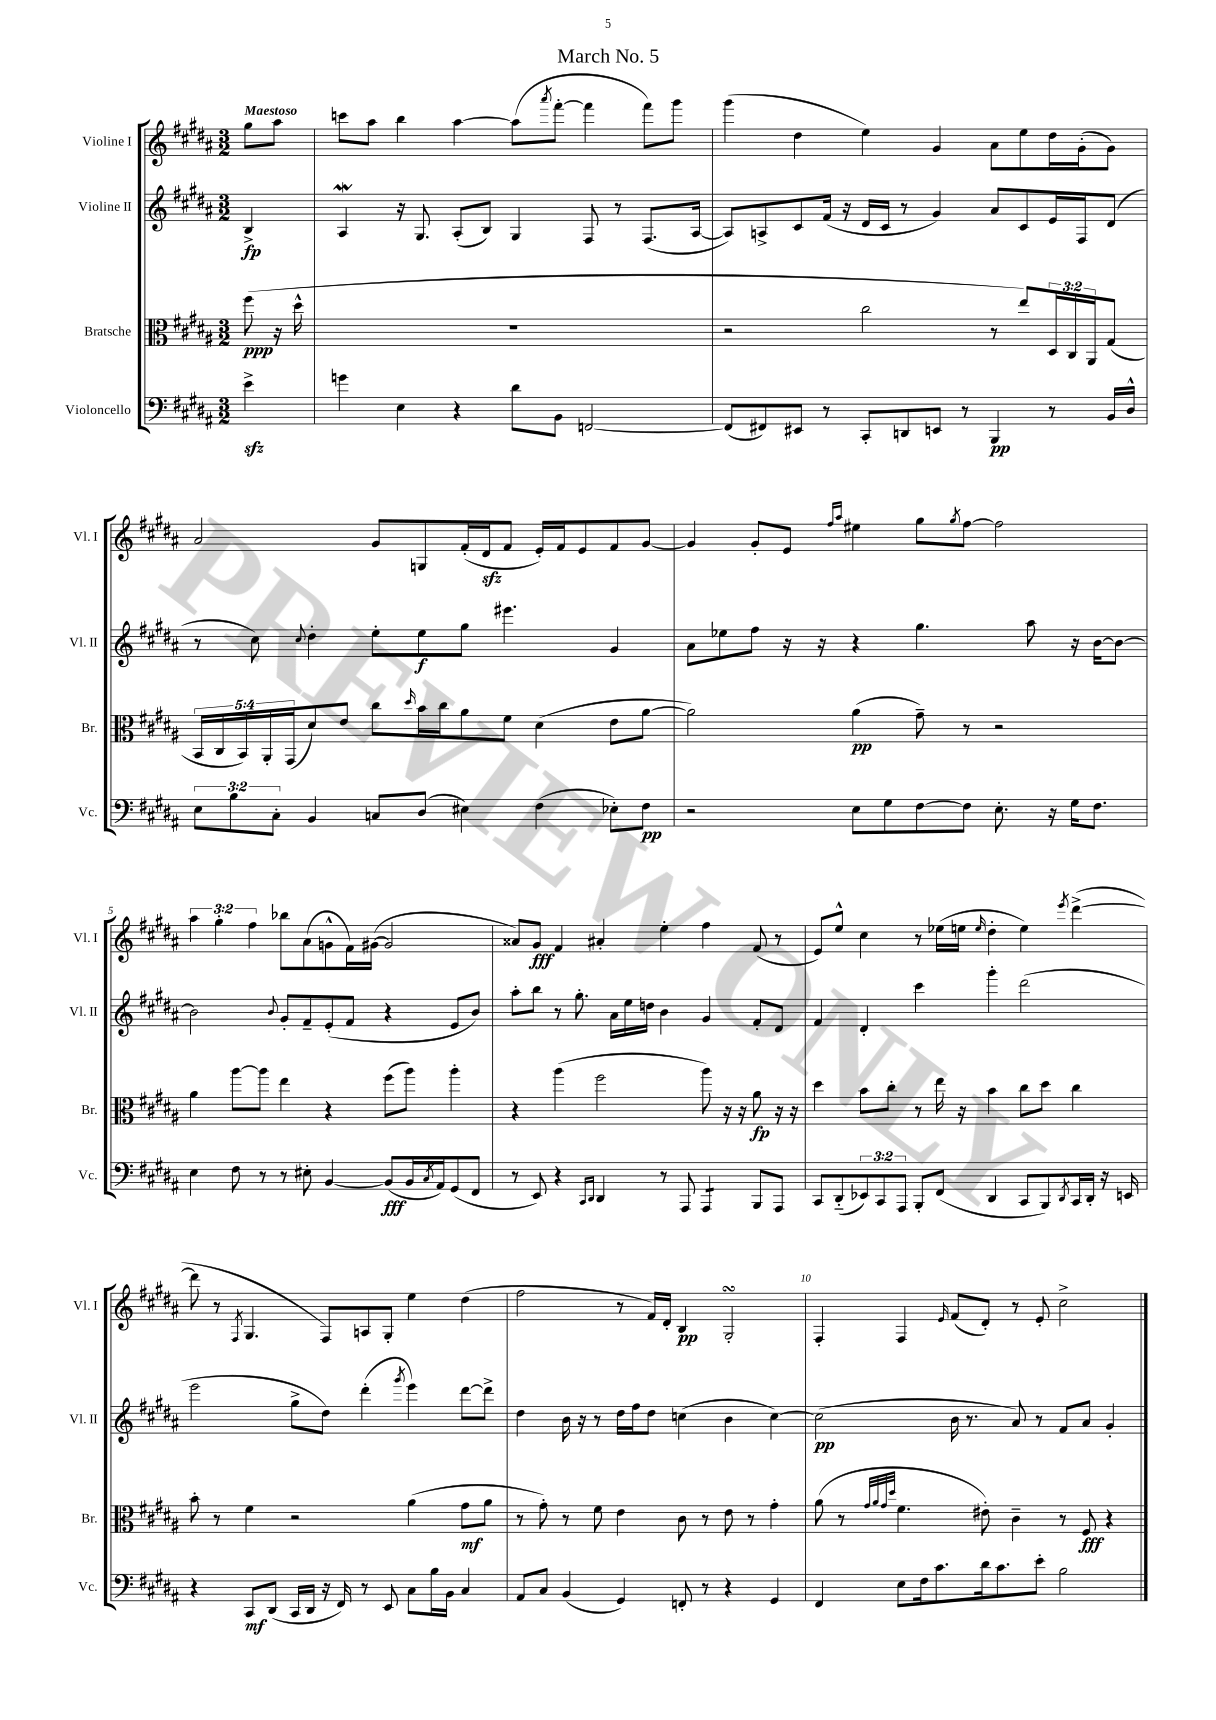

**kern	**dynam	**kern	**dynam	**kern	**dynam	**kern	**dynam
*part4	*part4	*part3	*part3	*part2	*part2	*part1	*part1
*staff4	*staff4	*staff3	*staff3	*staff2	*staff2	*staff1	*staff1
*I"Violoncello	*	*I"Bratsche	*	*I"Violine II	*	*I"Violine I	*
*I'Vc.	*	*I'Br.	*	*I'Vl. II	*	*I'Vl. I	*
*clefF4	*	*clefC3	*	*clefG2	*	*clefG2	*
*k[f#c#g#d#a#]	*	*k[f#c#g#d#a#]	*	*k[f#c#g#d#a#]	*	*k[f#c#g#d#a#]	*
*M3/2	*	*M3/2	*	*M3/2	*	*M3/2	*
=	=	=	=	=	=	=	=
!	!	!	!	!	!	!LO:TX:a:B:t=Maestoso	!
4ezz^\	.	(8ff#\	ppp	4B^/	fp	8gg#\L	.
.	.	16r	.	.	.	8aa#\J	.
.	.	16dd#^^\	.	.	.	.	.
=1	=1	=1	=1	=1	=1	=1	=1
4gn\	.	1.r	.	4A#W/	.	8cccn\L	.
.	.	.	.	.	.	8aa#\J	.
4E\	.	.	.	16r	.	4bb\	.
.	.	.	.	8.G#/	.	.	.
4r	.	.	.	(8A#'/L	.	[4aa#\	.
.	.	.	.	8B/J)	.	.	.
8d#\L	.	.	.	4G#/	.	(8aa#\L]	.
.	.	.	.	.	.	8qaaa#/	.
8BB\J	.	.	.	.	.	[8fff#'\J	.
[2FFn/	.	.	.	8F#/	.	4fff#\]	.
.	.	.	.	8r	.	.	.
.	.	.	.	(8.F#/L	.	8fff#\L)	.
.	.	.	.	.	.	8ggg#\J	.
.	.	.	.	[16A#/Jk	.	.	.
=2	=2	=2	=2	=2	=2	=2	=2
(8FF/L]	.	2r	.	8A#/L])	.	(4ggg#\	.
8FF#X/)	.	.	.	8An^/	.	.	.
8EE#X/J	.	.	.	8c#/	.	4dd#\	.
8r	.	.	.	(16f#/Jk	.	.	.
.	.	.	.	16r	.	.	.
8CC#'/L	.	2cc#\	.	16d#/LL	.	4ee\)	.
.	.	.	.	16c#/JJ	.	.	.
8DDn/	.	.	.	8r	.	.	.
8EEn/J	.	.	.	4g#/)	.	4g#/	.
8r	.	.	.	.	.	.	.
4BBB/	pp	8r	.	8a#/L	.	8a#\L	.
.	.	8ee/L)	.	8c#/	.	8ee\	.
8r	.	24D#/L	.	16e/L	.	16dd#\L	.
.	.	24C#/	.	.	.	.	.
.	.	.	.	16F#/J	.	(16g#'\J	.
.	.	24AA#/J	.	.	.	.	.
16BB/LL	.	(8G#/J	.	(8d#/J	.	8g#\J)	.
16D#^^/JJ	.	.	.	.	.	.	.
!!LO:LB:g=z
=3	=3	=3	=3	=3	=3	=3	=3
12E\L	.	20BB/LL	.	8r	.	2a#/	.
.	.	20C#/	.	.	.	.	.
12B\	.	.	.	.	.	.	.
.	.	20BB/)	.	.	.	.	.
.	.	.	.	8cc#\)	.	.	.
.	.	20AA#'/	.	.	.	.	.
12C#'\J	.	.	.	.	.	.	.
.	.	(20GG#/J	.	.	.	.	.
.	.	.	.	8qqcc#/	.	.	.
4BB/	.	8d#/)	.	4dd#'\	.	.	.
.	.	8e/J	.	.	.	.	.
8Cn/L	.	8cc#\L	.	8ee'\L	.	8g#/L	.
.	.	16qqdd#/	.	.	.	.	.
(8D#/J	.	16b\L	.	8ee\	f	8Gn/	.
.	.	16cc#\J	.	.	.	.	.
4E#X\)	.	8a#\	.	8gg#\J	.	(16f#'/L	.
.	.	.	.	.	.	16d#zz/J	.
.	.	8f#\J	.	4.eee#X\	.	8f#/J	.
(4F#\	.	(4d#\	.	.	.	16e'/LL)	.
.	.	.	.	.	.	16f#/J	.
.	.	.	.	.	.	8e/	.
8E-X'\L)	.	8e\L	.	4g#/	.	8f#/	.
8F#\J	pp	[8a#\J	.	.	.	[8g#/J	.
=4	=4	=4	=4	=4	=4	=4	=4
2r	.	2a#\])	.	8a#\L	.	4g#/]	.
.	.	.	.	8ee-X\	.	.	.
.	.	.	.	8ff#\J	.	8g#'/L	.
.	.	.	.	16r	.	8e/J	.
.	.	.	.	16r	.	.	.
.	.	.	.	.	.	16qqff#/LL	.
.	.	.	.	.	.	16qqaa#/JJ	.
8E\L	.	(4a#\	pp	4r	.	4ee#X\	.
8G#\	.	.	.	.	.	.	.
[8F#\	.	8g#~\)	.	4.gg#\	.	8gg#\L	.
.	.	.	.	.	.	8qgg#/	.
8F#\J]	.	8r	.	.	.	[8ff#\J	.
8.E'\	.	2r	.	.	.	2ff#\]	.
.	.	.	.	8aa#\	.	.	.
16r	.	.	.	.	.	.	.
16G#\KL	.	.	.	16r	.	.	.
8.F#\J	.	.	.	[16b\KL	.	.	.
.	.	.	.	8b\J_	.	.	.
!!LO:LB:g=z
=5	=5	=5	=5	=5	=5	=5	=5
4E\	.	4a#\	.	2b\]	.	6aa#\	.
.	.	.	.	.	.	6gg#'\	.
8F#\	.	[8aa#\L	.	.	.	.	.
.	.	.	.	.	.	6ff#\	.
8r	.	8aa#\J]	.	.	.	.	.
.	.	.	.	8qqb/	.	.	.
8r	.	4ee\	.	8g#'/L	.	8bb-X\L	.
8E#X'\	.	.	.	8f#~/	.	(8a#\	.
[4BB/	.	4r	.	(8e'/	.	8gn^^\	.
.	.	.	.	8f#/J	.	16f#\L)	.
.	.	.	.	.	.	([16g#X\JJ	.
(8BB/L]	fff	(8ff#\L	.	4r	.	2g#/]	.
16BB/L	.	8aa#\J)	.	.	.	.	.
8qC#/	.	.	.	.	.	.	.
16AA#/J)	.	.	.	.	.	.	.
(8GG#/	.	4aa#'\	.	8e/L	.	.	.
8FF#/J	.	.	.	8b/J)	.	.	.
=6	=6	=6	=6	=6	=6	=6	=6
8r	.	4r	.	8aa#'\L	.	8a##X/L)	.
8EE/)	.	.	.	8bb\J	.	8g#/J	fff
4r	.	(4aa#\	.	8r	.	4f#/	.
.	.	.	.	8.gg#'\	.	.	.
16qqCC#/LL	.	.	.	.	.	.	.
16qqDD#/JJ	.	.	.	.	.	.	.
4DD#/	.	2ff#\	.	.	.	4a#X'/	.
.	.	.	.	16a#\LL	.	.	.
.	.	.	.	16ee\	.	.	.
.	.	.	.	16ddn\JJ	.	.	.
8r	.	.	.	4b\	.	4ee'\	.
8AAA#/	.	.	.	.	.	.	.
*tremolo	*	*	*	*	*	*	*
8AAA#/L	.	8aa#\)	.	4g#/	.	4ff#\	.
8AAA#/J	.	16r	.	.	.	.	.
*Xtremolo	*	*	*	*	*	*	*
.	.	16r	.	.	.	.	.
8BBB/L	.	8a#\	fp	8f#'/L	.	(8f#/	.
8AAA#/J	.	16r	.	8d#/J	.	8r	.
.	.	16r	.	.	.	.	.
=7	=7	=7	=7	=7	=7	=7	=7
8CC#/L	.	4dd#\	.	4f#/	.	8e/L)	.
(8DD#/	.	.	.	.	.	8ee^^/J	.
12EE-X/)	.	8b\L	.	4d#'/	.	4cc#\	.
12CC#/	.	.	.	.	.	.	.
.	.	8cc#'\J	.	.	.	.	.
12AAA#/J	.	.	.	.	.	.	.
8BBB'/L	.	8r	.	4ccc#\	.	8r	.
(8FF#/J	.	16ee\	.	.	.	(16ee-X\LL	.
.	.	16r	.	.	.	16een\JJ	.
.	.	.	.	.	.	16qqee/	.
4DD#/	.	4b\	.	4ggg#'\	.	4dd#'\	.
8CC#/L	.	8cc#\L	.	(2ddd#\	.	4ee\)	.
8BBB/)	.	8dd#\J	.	.	.	.	.
8qDD#/	.	.	.	.	.	8qeee/	.
16CC#/L	.	4cc#\	.	.	.	([4ddd#^\	.
16DD#'/JJ	.	.	.	.	.	.	.
16r	.	.	.	.	.	.	.
16EEn/	.	.	.	.	.	.	.
!!LO:LB:g=z
=8	=8	=8	=8	=8	=8	=8	=8
4r	.	8b'\	.	2eee\	.	8ddd#\]	.
.	.	8r	.	.	.	8r	.
.	.	.	.	.	.	8qF#/	.
8CC#/L	mf	4f#\	.	.	.	4.G#/	.
(8DD#/J	.	.	.	.	.	.	.
16CC#/LL	.	2r	.	8gg#^\L	.	.	.
16DD#/JJ	.	.	.	.	.	.	.
16r	.	.	.	8dd#\J)	.	8F#/L)	.
16FF#/)	.	.	.	.	.	.	.
8r	.	.	.	(4ddd#'\	.	8An/	.
8EE/	.	.	.	.	.	8G#'/J	.
.	.	.	.	8qggg#/	.	.	.
8C#\L	.	(4a#\	.	4eee\)	.	4ee\	.
16B\L	.	.	.	.	.	.	.
16BB\JJ	.	.	.	.	.	.	.
4C#/	.	8g#\L	mf	[8ddd#\L	.	(4dd#\	.
.	.	8a#\J	.	8ddd#^\J]	.	.	.
=9	=9	=9	=9	=9	=9	=9	=9
8AA#/L	.	8r	.	4dd#\	.	2ff#\	.
8C#/J	.	8g#'\)	.	.	.	.	.
(4BB/	.	8r	.	16b\	.	.	.
.	.	.	.	16r	.	.	.
.	.	8f#\	.	8r	.	.	.
4GG#/)	.	4e\	.	16dd#\LL	.	8r	.
.	.	.	.	16ff#\J	.	.	.
.	.	.	.	8dd#\J	.	16f#/LL)	.
.	.	.	.	.	.	16d#'/JJ	.
8FFn'/	.	8c#\	.	(4ccn\	.	4B/	pp
8r	.	8r	.	.	.	.	.
4r	.	8e\	.	4b\	.	2G#sSSS'/	.
.	.	8r	.	.	.	.	.
4GG#/	.	4g#'\	.	[4cc\)	.	.	.
=10	=10	=10	=10	=10	=10	=10	=10
4FF#/	.	(8a#\	.	(2cc\]	pp	4F#'/	.
.	.	8r	.	.	.	.	.
.	.	32qqg#/LLL	.	.	.	.	.
.	.	32qqa#/	.	.	.	.	.
.	.	32qqg#/	.	.	.	.	.
.	.	32qqdd#/JJJ	.	.	.	.	.
8E\L	.	4.f#\	.	.	.	4F#/	.
16F#\k	.	.	.	.	.	.	.
8.c#\	.	.	.	.	.	.	.
.	.	.	.	.	.	16qqe/	.
.	.	.	.	16b\	.	(8f#/L	.
.	.	.	.	8.r	.	.	.
16d#\k	.	8e#X'\)	.	.	.	8d#'/J)	.
8.c#\	.	.	.	.	.	.	.
.	.	4c#~\	.	8a#/)	.	8r	.
8e'\J	.	.	.	8r	.	8e'/	.
2B\	.	8r	.	8f#/L	.	2cc#^\	.
.	.	8F#/	fff	8a#/J	.	.	.
.	.	4r	.	4g#'/	.	.	.
==	==	==	==	==	==	==	==
*-	*-	*-	*-	*-	*-	*-	*-
